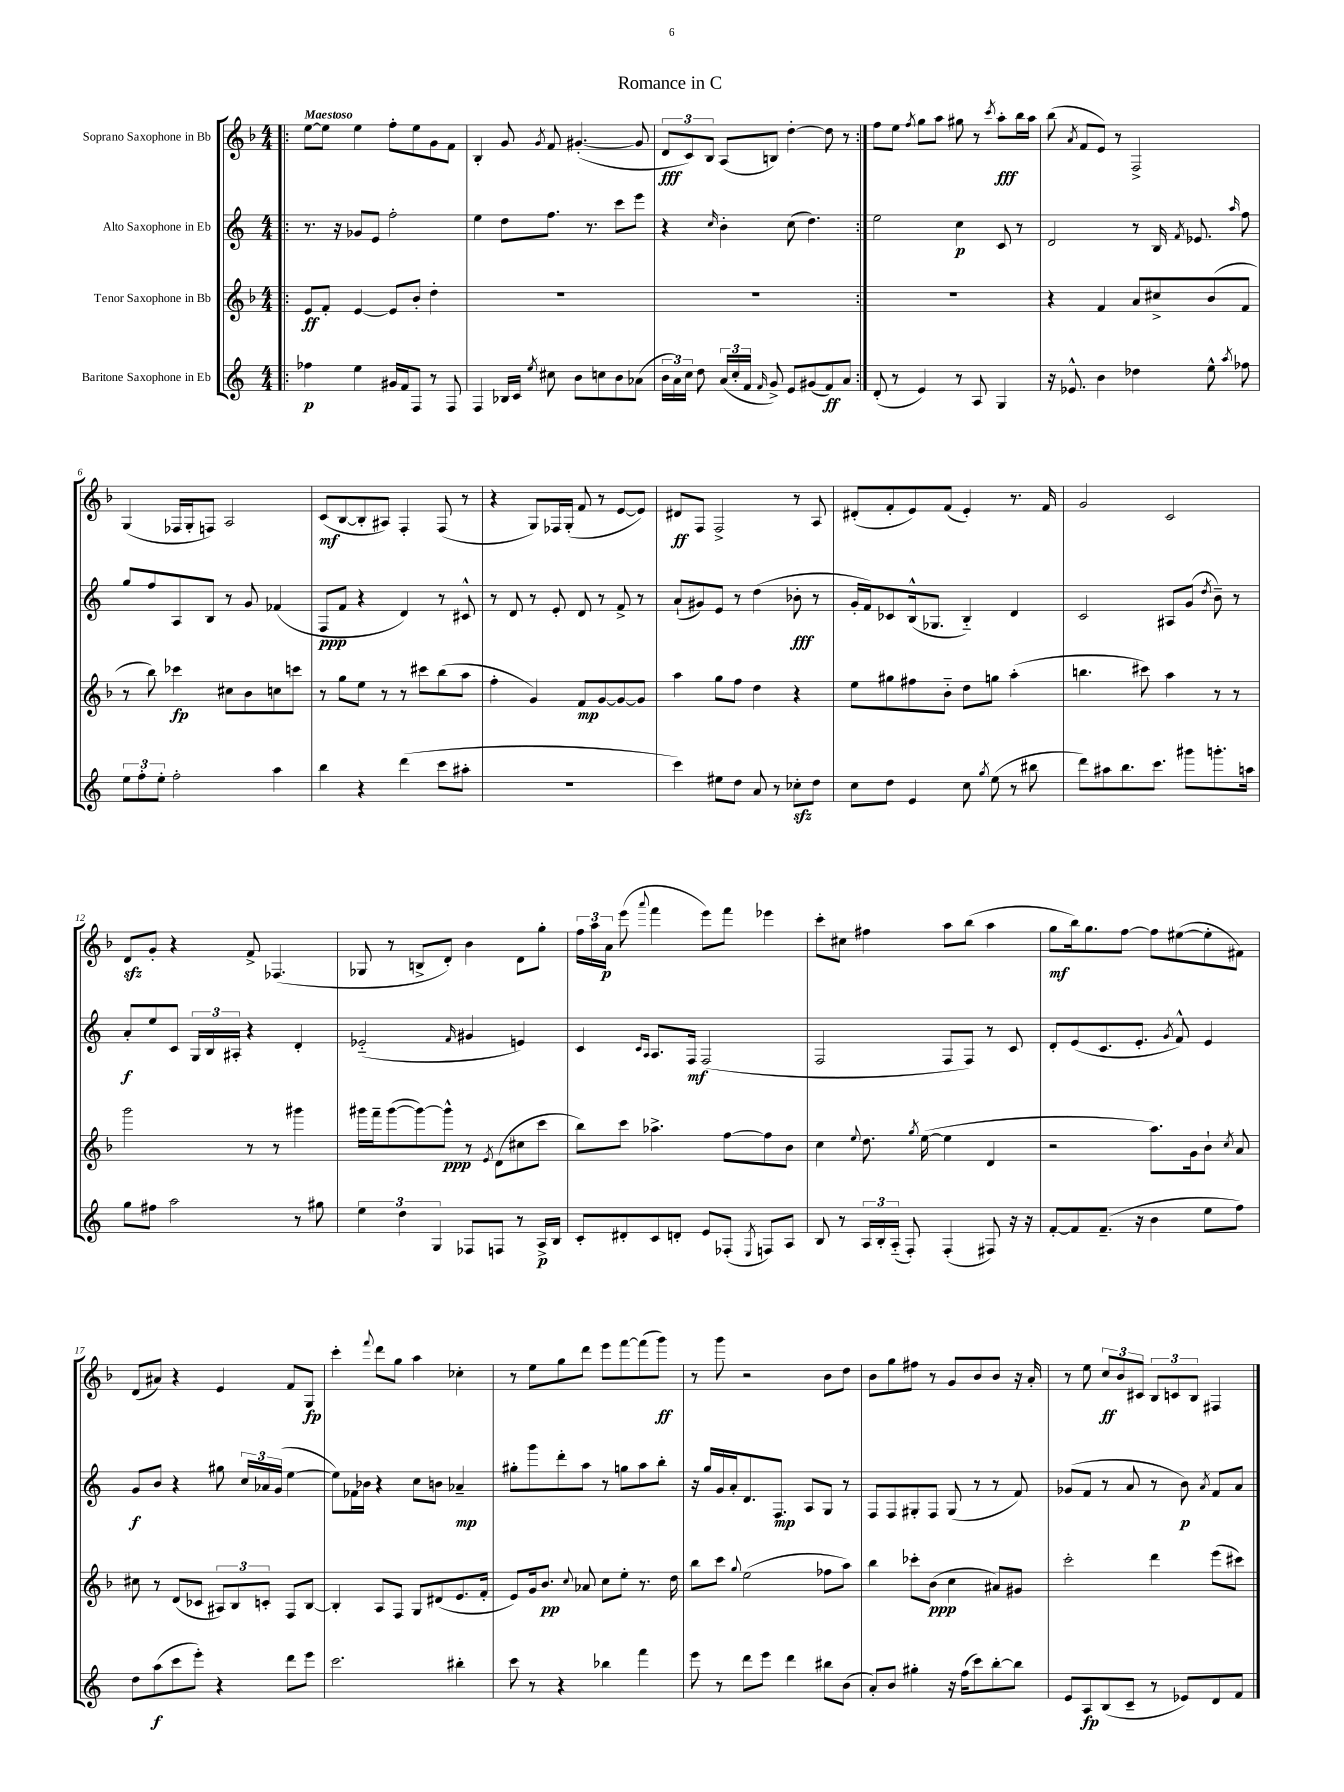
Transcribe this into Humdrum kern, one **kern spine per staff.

**kern	**kern	**kern	**kern
*staff4	*staff3	*staff2	*staff1
*clefG2	*clefG2	*clefG2	*clefG2
*k[]	*k[b-]	*k[]	*k[b-]
*M4/4	*M4/4	*M4/4	*M4/4
=!|:	=!|:	=!|:	=!|:
4ff-	8e	8.r	[8ee
.	8f'	.	8ee]
.	.	16r	.
4ee	[4e	8g-	4ee
.	.	8e	.
16g#	8e]	2ff'	8ff'
16f	.	.	.
8F	8b-'	.	8ee
8r	4dd'	.	8g
8F	.	.	8f
=	=	=	=
4F	1r	4ee	4B-'
16B-	.	8dd	8g
16c	.	.	.
8qee	.	.	8qg
8cc#	.	8.ff	8f
8b	.	.	([4.g#'
.	.	8.r	.
8cc	.	.	.
8b	.	8ccc	.
(8a-	.	8eee	8g#]
=	=	=	=
24b	1r	4r	12d
24a)	.	.	.
24cc	.	.	12c)
8dd	.	.	.
.	.	.	12B-
.	.	16qqcc	.
(24a	.	4b'	(8A
24cc'	.	.	.
24f	.	.	.
16qqf	.	.	.
8g^)	.	.	8B)
8e	.	(8cc	[4dd'
(8g#	.	4.dd)	.
8f)	.	.	8dd]
8a	.	.	8r
=:|!	=:|!	=:|!	=:|!
(8d'	1r	2ee	8ff
8r	.	.	8ee
.	.	.	8qff
4e)	.	.	8gg
.	.	.	8aa
8r	.	4cc	8gg#
8A	.	.	8r
.	.	.	8qccc
4G	.	8c	8aa'
.	.	8r	16bb-
.	.	.	16aa
=	=	=	=
16r	4r	2d	(8bb-
8.e-^^	.	.	.
.	.	.	8qa
.	.	.	8f
4b	4f	.	8e)
.	.	.	8r
4dd-	8a	8r	2F^
.	8cc#^	16B	.
.	.	8qf	.
.	.	8.e-	.
8ee^^	(8b-	.	.
8qaa	.	16qqaa	.
8ff-	8f	8ff	.
=	=	=	=
12ee	8r	8gg	(4G
12ff'	.	.	.
.	8bb-)	8ff	.
12ee'	.	.	.
2ff'	4ccc-	8A	16F-
.	.	.	16G'
.	.	8B	8F)
.	8cc#	8r	2A
.	8b-	8g	.
4aa	8cc	(4f-	.
.	8ccc	.	.
=	=	=	=
4bb	8r	8F	(8c
.	8gg	8f	[8B-
4r	8ee	4r	8B-']
.	8r	.	8A#)
(4ddd	8r	4d)	4F'
.	8ccc#	.	.
8ccc	(8bb-	8r	(8F
8aa#'	8aa	8c#^^	8r
=	=	=	=
1r	4ff'	8r	4r
.	.	8d	.
.	4g)	8r	8G)
.	.	8e'	16F-
.	.	.	(16G'
.	8f	8d	8f
.	[8g	8r	8r
.	8g_	8f^	[8e
.	8g]	8r	8e])
=	=	=	=
4ccc)	4aa	(8a`	8d#
.	.	8g#)	8F
8ee#	8gg	8e	2F^
8dd	8ff	8r	.
8a	4dd	(4dd	.
8r	.	.	.
8cc-'	4r	8b-'	8r
8dd	.	8r	8A
=	=	=	=
8cc	8ee	16g'	(8d#'
.	.	16f)	.
8dd	8gg#	8c-	8f'
4e	8ff#	(16B^^	8e)
.	.	8.G-	.
.	8b-'~	.	(8f
8cc	8dd	4B'~)	4e')
8qgg	.	.	.
(8ee	8gg	.	.
8r	(4aa'	4d	8.r
8bb#	.	.	.
.	.	.	16f
=	=	=	=
8ddd)	4.bb	2c	2g
8aa#	.	.	.
8.bb	.	.	.
.	8ccc#)	.	.
8.ccc	.	.	.
.	4aa	8A#	2c
8ggg#	.	(8g	.
.	.	8qdd	.
8.ggg'	8r	8b~)	.
.	8r	8r	.
16aa	.	.	.
=	=	=	=
8gg	2ggg	8a'	8d
8ff#	.	8ee	8g'
2aa	.	8c	4r
.	.	24G	.
.	.	24B	.
.	.	24A#'	.
.	8r	4r	8f^
.	8r	.	(4.F-
8r	4ggg#	4d'	.
8gg#	.	.	.
=	=	=	=
6ee	16ggg#	(2e-'~	8G-
.	16fff~	.	.
.	([8ggg#	.	8r
6dd	.	.	.
.	8ggg#_)	.	8B^
6G	.	.	.
.	8ggg#^^]	.	8d')
.	.	16qqf	.
8F-	8r	4g#	4b-
.	8qe	.	.
8F	(8d	.	.
8r	8cc#	4e)	8d
16A^	8ccc	.	8gg'
16B	.	.	.
=	=	=	=
8c'	8bb-)	4c	24ff
.	.	.	24aa
.	.	.	24a
8d#'	8ccc	.	(8eee
.	.	16qqc	.
.	.	16qqA	8qqaaa
8c	4.aa-^	8.A	4fff
8d'	.	.	.
.	.	16F	.
8e	.	(2F	8eee)
(8F-'	[8ff	.	8fff
8qE	.	.	.
8F)	8ff]	.	4eee-
8A	8b-	.	.
=	=	=	=
8B	4cc	2F	8ccc'
8r	.	.	8cc#
.	8qqee	.	.
24A	8.dd	.	4ff#
24B'	.	.	.
(24A'~	.	.	.
8F')	.	.	.
.	8qgg	.	.
.	([16ee	.	.
(4F'	4ee]	8F	8aa
.	.	8F)	(8bb-
8F#)	4d	8r	4aa
16r	.	8c	.
16r	.	.	.
=	=	=	=
[8f'	2r	8d'	8gg
8f]	.	(8e	16bb-)
.	.	.	8.gg
(8.f~	.	8.c	.
.	.	.	[8ff
16r	.	8.e'	.
4b	8.aa)	.	8ff]
.	.	8qg	.
.	.	8f^^)	([8ee#
.	16g	.	.
8ee	8b-`	4e	8ee#']
.	8qcc	.	.
8ff)	8a	.	8f#)
=	=	=	=
8dd	8cc#	8g	(8d
(8aa	8r	8b	8a#)
8ccc	(8d	4r	4r
8eee')	8c-	.	.
4r	12A#)	8gg#	4e
.	12B-	.	.
.	.	24cc	.
.	12c'	24a-	.
.	.	(24g	.
8ddd	8F	[4ee	8f
8eee	[8B-	.	8G
=	=	=	=
2.ccc	4B-']	8ee])	4ccc'
.	.	16f-	.
.	.	16b-	.
.	.	.	8qqfff
.	8A	4r	8ddd
.	8F	.	8gg
.	8G	8cc	4aa
.	(8d#	8b	.
4bb#'	8.e	4a-~	4cc-'
.	16f'	.	.
=	=	=	=
8ccc	8e)	8gg#'	8r
8r	16g	8ggg	8ee
.	8.b-	.	.
4r	.	8ddd'	8gg
.	8qqcc	.	.
.	8a-	8aa	8ddd
4bb-	8cc	8r	8eee
.	8ee'	8gg	[8fff
4fff	8.r	8aa	(8fff]
.	.	8bb'	8ggg)
.	16dd	.	.
=	=	=	=
8eee	8bb-	16r	8r
.	.	16gg	.
8r	8ccc	16g	8ggg
.	.	16a'	.
.	8qqgg	.	.
8ddd	(2ee	8.d	2r
8eee	.	.	.
.	.	8.F	.
4ddd	.	.	.
.	.	8A	.
8bb#	8ff-	8G	8b-
(8b	8aa)	8r	8dd
=	=	=	=
8a')	4bb-	8F	8b-
8b	.	8F	8gg
4gg#'	8ccc-'	8G#'	8ff#
.	(8b-	8F	8r
16r	4cc	(8G#	8g
(16ff	.	.	.
8ccc)	.	8r	8b-
[8bb'	8a#)	8r	8b-
8bb]	8g#	8f)	16r
.	.	.	16a'
=	=	=	=
8e	2ccc'	(8g-	8r
8A	.	8f	8ee
(8B	.	8r	12cc
.	.	.	12b-
8c~	.	8a	.
.	.	.	12c#
8r	4ddd	8r	12B-
.	.	.	12c
8e-)	.	8b)	.
.	.	.	12B-
.	.	8qa	.
8d	(8eee	8f	4F#
8f	8ccc#)	8a	.
==	==	==	==
*-	*-	*-	*-
